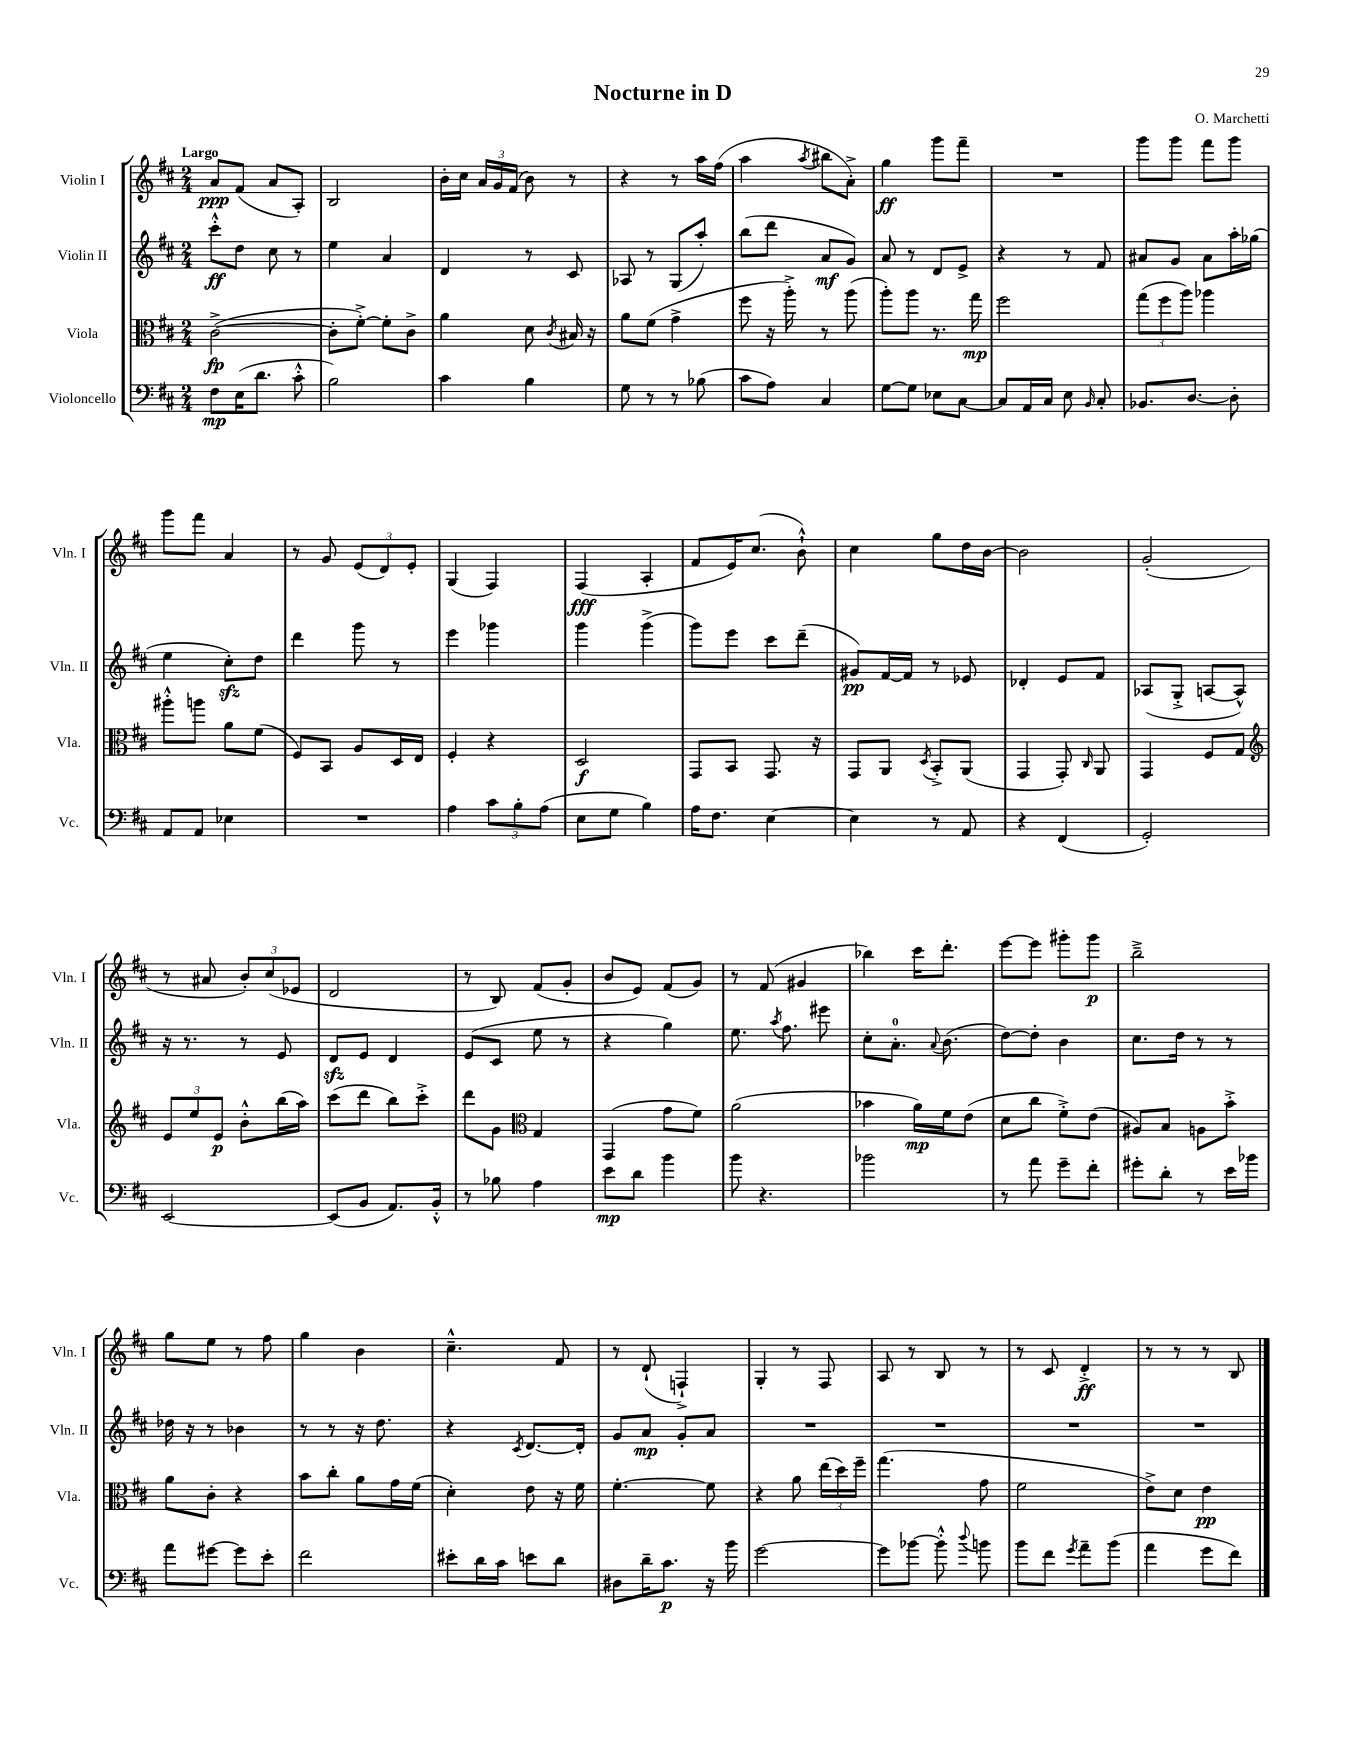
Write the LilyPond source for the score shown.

\header { title = "Nocturne in D" composer = "O. Marchetti" }
<<
\new StaffGroup <<
\new Staff = "s0" \with { instrumentName = "Violin I" shortInstrumentName = "Vln. I" } {
    \clef treble \key d \major \numericTimeSignature \time 2/4 \tempo "Largo"
    \autoBeamOff a'8[\ppp fis'8]( a'8[ a8]-.) |
    b2 |
    b'16[-. cis''16] \tuplet 3/2 { a'16[ g'16 fis'16]( } b'8) r8 |
    r4 r8 a''16[ fis''16]( |
    a''4 \acciaccatura { a''8 } bis''8[ a'8]-.->) |
    g''4\ff g'''8[ fis'''8]-- |
    R2 |
    g'''8[ g'''8] fis'''8[ g'''8] |
    g'''8[ fis'''8] a'4 |
    r8 g'8 \tuplet 3/2 { e'8[( d'8) e'8]-. } |
    g4( fis4) |
    fis4\fff( a4-. |
    fis'8[ e'16) cis''8.]( b'8-!-^) |
    cis''4 g''8[ d''16 b'16]~ |
    b'2 |
    g'2-.( |
    r8 ais'8 \tuplet 3/2 { b'8[-.) cis''8( ees'8] } |
    d'2 |
    r8 b8) fis'8[( g'8]-. |
    b'8[ e'8]) fis'8[( g'8]) |
    r8 fis'8( gis'4 |
    bes''4) cis'''16[ d'''8.]-. |
    e'''8[~ e'''8] gis'''8[-. gis'''8]\p |
    b''2---> |
    g''8[ e''8] r8 fis''8 |
    g''4 b'4 |
    cis''4.---^ fis'8 |
    r8 d'8-!( f4-!->) |
    g4-. r8 fis8 |
    a8 r8 b8 r8 |
    r8 cis'8 d'4-.->\ff |
    r8 r8 r8 b8 \bar "|." |
}
\new Staff = "s1" \with { instrumentName = "Violin II" shortInstrumentName = "Vln. II" } {
    \clef treble \key d \major \numericTimeSignature \time 2/4
    \autoBeamOff cis'''8[-.-^\ff d''8] cis''8 r8 |
    e''4 a'4 |
    d'4 r8 cis'8 |
    aes8 r8 g8[( a''8]-.) |
    b''8[( d'''8] a'8[\mf g'8]) |
    a'8 r8 d'8[ e'8]-> |
    r4 r8 fis'8 |
    ais'8[ g'8] ais'8[ a''16-. ges''16]( |
    e''4 cis''8[-.\sfz) d''8] |
    d'''4 g'''8 r8 |
    e'''4 ges'''4 |
    g'''4 g'''4->( |
    g'''8[) e'''8] cis'''8[ d'''8]--( |
    gis'8[\pp) fis'16~ fis'16] r8 ees'8 |
    des'4-. e'8[ fis'8] |
    aes8[( g8]-.-> a8[~ a8]-^) |
    r16 r8. r8 e'8 |
    d'8[\sfz e'8] d'4 |
    e'8[( cis'8] e''8 r8 |
    r4 g''4) |
    e''8. \acciaccatura { a''8 } fis''8. eis'''8 |
    cis''8[-. a'8.]-0-. \appoggiatura { a'8 } b'8.( |
    d''8[~) d''8]-. b'4 |
    cis''8.[ d''16] r8 r8 |
    des''16 r16 r8 bes'4 |
    r8 r8 r16 d''8. |
    r4 \acciaccatura { cis'8 } d'8.[~ d'16]-. |
    g'8[ a'8]\mp g'8[-. a'8] |
    R2 |
    R2 |
    R2 |
    R2 \bar "|." |
}
\new Staff = "s2" \with { instrumentName = "Viola" shortInstrumentName = "Vla." } {
    \clef alto \key d \major \numericTimeSignature \time 2/4
    \autoBeamOff cis'2~->\fp( |
    cis'8[-. fis'8]~-.->) fis'8[-. cis'8]-> |
    a'4 d'8 \acciaccatura { cis'8 } bis16 r16 |
    a'8[ fis'8]( g'4-> |
    fis''8 r16 a''16-.->) r8 a''8( |
    a''8[-.) a''8] r8. g''16\mp |
    fis''2 |
    \tuplet 3/2 { g''8[( fis''8 a''8]) } aes''4 |
    ais''8[-.-^ a''8] a'8[ fis'8]( |
    fis8[) b,8] a8[ d16 e16] |
    fis4-. r4 |
    d2\f |
    g,8[ b,8] g,8. r16 |
    g,8[ a,8] \acciaccatura { d8 } b,8[-.-> a,8]( |
    g,4 g,8-.) \grace { cis16 } a,8 |
    g,4 fis8[ g8] |
    \clef treble \tuplet 3/2 { e'8[ e''8 e'8]\p } b'8[-.-^ b''16( a''16]) |
    cis'''8[( d'''8] b''8[) cis'''8]-.-> |
    d'''8[ g'8] \clef alto g4 |
    g,4( g'8[ fis'8]) |
    a'2( |
    bes'4 a'16[\mp) fis'16 e'8]( |
    d'8[ cis''8] fis'8[-.->) e'8]( |
    ais8[) b8] a8[ b'8]-.-> |
    a'8[ cis'8]-. r4 |
    b'8[ cis''8]-. a'8[ g'16 fis'16]( |
    d'4-.) e'8 r16 fis'16 |
    fis'4.~-. fis'8 |
    r4 a'8 \tuplet 3/2 { e''16[( d''16) fis''16]-- } |
    g''4.( g'8 |
    fis'2 |
    e'8[->) d'8] e'4\pp \bar "|." |
}
\new Staff = "s3" \with { instrumentName = "Violoncello" shortInstrumentName = "Vc." } {
    \clef bass \key d \major \numericTimeSignature \time 2/4
    \autoBeamOff fis8[\mp e16( d'8.] cis'8-.-^ |
    b2) |
    cis'4 b4 |
    g8 r8 r8 bes8( |
    cis'8[ a8]) cis4 |
    g8[~ g8] ees8[ cis8]~ |
    cis8[ a,16 cis16] e8 \grace { b,16 } cis8-. |
    bes,8.[ d8.]~ d8-. |
    a,8[ a,8] ees4 |
    R2 |
    a4 \tuplet 3/2 { cis'8[ b8-. a8]( } |
    e8[ g8] b4) |
    a16[ fis8.] e4~ |
    e4 r8 a,8 |
    r4 fis,4( |
    g,2-.) |
    e,2~ |
    e,8[( b,8] a,8.[) b,16]-.-^ |
    r8 bes8 a4 |
    e'8[\mp d'8] b'4 |
    b'8 r4. |
    bes'2 |
    r8 a'8 g'8[-- fis'8]-. |
    gis'8[-. d'8]-. r8 e'16[ bes'16] |
    a'8[ gis'8]~ gis'8[ e'8]-. |
    fis'2 |
    eis'8[-. d'16 cis'16] e'8[ d'8] |
    dis8[ d'16-- cis'8.]\p r16 b'16 |
    g'2~ |
    g'8[ bes'8]~ bes'8-.-^ \appoggiatura { d''8 } b'8 |
    b'8[ fis'8] \acciaccatura { g'8 } a'8[-- b'8]( |
    a'4 g'8[ fis'8]) \bar "|." |
}
>>
>>
\layout { \context { \Score \remove "Bar_number_engraver" } }
